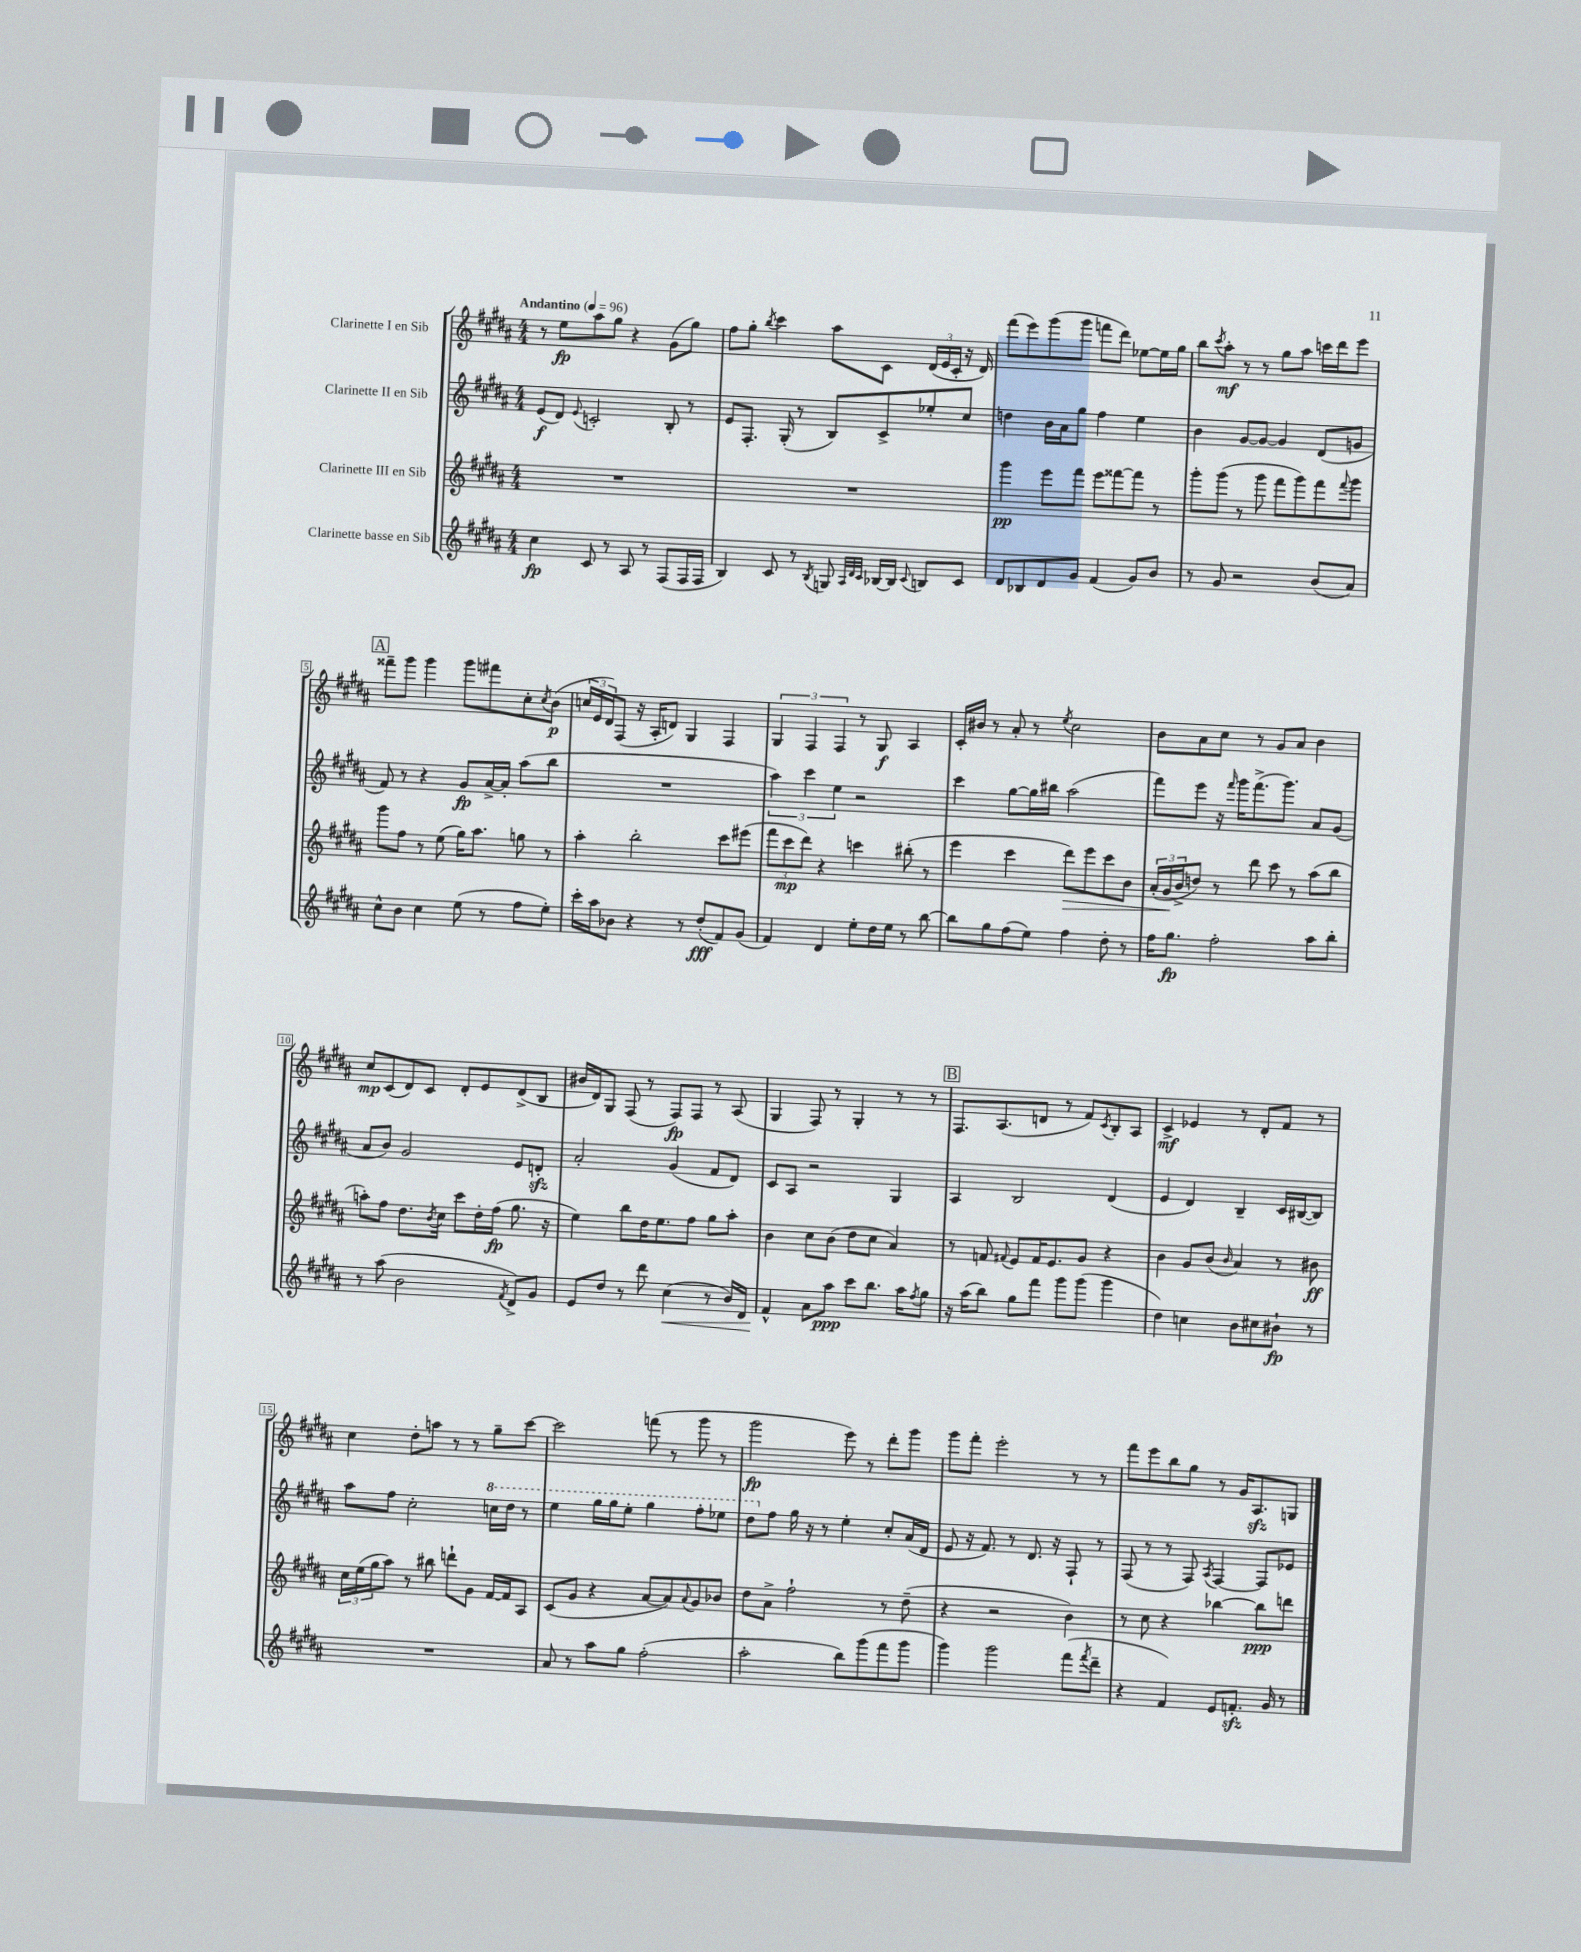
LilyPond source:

<<
\new StaffGroup <<
\new Staff = "s0" \with { instrumentName = "Clarinette I en Sib" } {
    \clef treble \key b \major \numericTimeSignature \time 4/4 \tempo "Andantino" 4 = 96
    r8 e''8\fp ais''8 gis''8 r4 gis'8( gis''8) |
    fis''8 gis''8-. \acciaccatura { b''8 } cis'''4 ais''8 cis'8 \tuplet 3/2 { dis'16( e'16 cis'16-. } r16 dis'16) |
    fis'''8( e'''8) gis'''8( gis'''8 f'''8 dis'''8) ees''8~ ees''16 gis''16 |
    b''8 \acciaccatura { cis'''8 } ais''8-.\mf r8 r8 gis''8 ais''8 c'''16 dis'''16 e'''8 |
    \mark \markup { \box "A" } fisis'''8-- gis'''8 gis'''4 gis'''8 fis'''8 cis''8-. \acciaccatura { cis''8 } b'8\p( |
    \tuplet 3/2 { c''16 e'16 dis'16) } fis8( r16 ais16-. d'8) gis4 fis4 |
    \tuplet 3/2 { gis4 fis4 fis4 } r8 gis8\f ais4 |
    cis'16-. bis'16 r8 ais'8-. r8 \acciaccatura { e''8 } cis''2 |
    b'8 ais'8 cis''8 r8 gis'8 ais'8 b'4 |
    cis''8\mp cis'8( dis'8) cis'8 dis'8-. e'8 dis'8->( b8 |
    bis'16 dis'16) gis8 fis8( r8 fis8\fp) fis8 r8 ais8( |
    gis4 fis8) r8 gis4-. r8 r8 |
    \mark \markup { \box "B" } fis8. ais8.( d'8 r8 fis'8) \acciaccatura { cis'8 } b8-. ais8 |
    cis'4->\mf ees'4 r8 dis'8-. fis'8 r8 |
    cis''4 dis''8-. a''8 r8 r8 gis''8-- cis'''8~ |
    cis'''2 f'''8( r8 gis'''8 r8 |
    gis'''2\fp e'''8) r8 dis'''8-. gis'''8 |
    gis'''8 fis'''8-. e'''2-. r8 r8 |
    fis'''8 e'''8 b''8 gis''8 r8 gis'16 ais8.\sfz g8 \bar "|." |
}
\new Staff = "s1" \with { instrumentName = "Clarinette II en Sib" } {
    \clef treble \key b \major \numericTimeSignature \time 4/4
    e'8\f( dis'8) \appoggiatura { e'8 } c'2-. b8-. r8 |
    e'8 fis8.-. gis16-.( r8 b8) cis'8-> ees''8-. cis''8 |
    d''4 b'16 ais'16 gis''8 fis''4 e''4 |
    b'4 gis'8~ gis'8~ gis'4 dis'8( g'8 |
    \mark \markup { \box "A" } fis'8) r8 r4 gis'8\fp ais'16~-> ais'16-. ais''8( b''8 |
    R1 |
    \tuplet 3/2 { ais''4) cis'''4 e''4 } r2 |
    cis'''4 gis''8~ gis''16 bis''16 ais''2( |
    fis'''8) e'''8 r16 \grace { fis'''16 } gis'''16 fis'''8.->( gis'''8.) ais'8 gis'8( |
    ais'8 b'8) gis'2 e'8 d'8-.\sfz |
    ais'2-. gis'4( fis'8 dis'8) |
    cis'8 ais8 r2 gis4 |
    \mark \markup { \box "B" } ais4 b2 dis'4( |
    e'4 dis'4) b4-- cis'16 bis16~( bis8) |
    ais''8 fis''8 cis''2-. \ottava #1 c'''16 dis'''16 r8 |
    e'''4 gis'''16 gis'''16 e'''8-. gis'''4 fis'''8-. ees'''8 |
    dis'''8 \ottava #0 fis''8 gis''16 r16 r8 e''4-. cis''8-. ais'16( dis'16 |
    e'8 r16 fis'8.) r8 dis'8. r16 fis8-! r8 |
    fis8( r8 r8 fis8) \acciaccatura { ais8 } fis4~ fis8 ees'8 \bar "|." |
}
\new Staff = "s2" \with { instrumentName = "Clarinette III en Sib" } {
    \clef treble \key b \major \numericTimeSignature \time 4/4
    R1 |
    R1 |
    gis'''4\pp e'''8 fis'''8 e'''8 fisis'''8~ fisis'''8 r8 |
    gis'''8-. gis'''8( r8 gis'''8 fis'''8 gis'''8) fis'''8 \appoggiatura { fis'''8 } gis'''8 |
    \mark \markup { \box "A" } gis'''8 fis''8 r8 e''8( gis''16) ais''8. g''8 r8 |
    ais''4-. b''2-. cis'''8 eis'''8( |
    \tuplet 3/2 { fis'''8 cis'''8\mp dis'''8) } r4 c'''4 bis''8-.( r8 |
    e'''4 cis'''4 dis'''8\>) e'''8 cis'''8 b'8 |
    \tuplet 3/2 { ais'16-.( gis'16\! b'16-> } d''8) r8 dis'''8 cis'''8 r8 ais''8( b''8 |
    a''8-.) fis''8 dis''8. \acciaccatura { b'8 } cis''16 cis'''8 dis''16-. fis''16\fp( gis''8. r16 |
    e''4) b''8 dis''16 e''8. fis''8 gis''8 ais''8-. |
    b'4 cis''8 b'8( dis''8 cis''8 ais'4) |
    \mark \markup { \box "B" } r8 f'8 \appoggiatura { fis'8 } e'8 fis'16 e'8. gis'8 r4 |
    b'4 gis'8 b'8( \grace { b'16 } ais'4) r8 bis'8\ff |
    \tuplet 3/2 { cis''16 e''16( gis''16 } ais''8) r8 bis''8 d'''8-! gis'8 fis'16~ fis'16 ais8 |
    cis'8( gis'8 r4 ais'8~ ais'8) \appoggiatura { ais'8 } gis'8 bes'8 |
    dis''8 ais'8-> fis''2-! r8 dis''8--( |
    r4 r2 b'4) |
    r8 cis''8 r4 bes''4~ bes''8\ppp d'''8 \bar "|." |
}
\new Staff = "s3" \with { instrumentName = "Clarinette basse en Sib" } {
    \clef treble \key b \major \numericTimeSignature \time 4/4
    cis''4\fp cis'8 r8 ais8 r8 fis8( fis16 fis16 |
    b4) cis'8 r8 \acciaccatura { b8 } g8 \grace { ais32 dis'32 cis'32 } bes16~ bes16 \appoggiatura { cis'8 } b8 cis'8 |
    dis'8 bes8 dis'8 gis'8 fis'4( gis'8) b'8 |
    r8 gis'8 r2 b'8( ais'8) |
    \mark \markup { \box "A" } cis''8-^ b'8 cis''4 e''8( r8 fis''8 e''8-.) |
    cis'''16-. ais''16 bes'8 r4 r8 dis''8-.\fff( fis'8) gis'8( |
    fis'4) dis'4 e''8-. dis''16 e''16 r8 b''8~ |
    b''8 gis''8 fis''8( e''8) fis''4 dis''8-. r8 |
    fis''16 gis''8.\fp fis''2-. ais''8 b''8-. |
    r8 ais''8( b'2 \acciaccatura { fis'8 } dis'8->) gis'8 |
    e'8 dis''8 r8 dis'''8 cis''4\<( r8 b'16) dis'16 |
    fis'4-^\! ais'8 ais''8\ppp cis'''8 b''8. ais''16 \acciaccatura { fis''8 } gis''8 |
    \mark \markup { \box "B" } r16 ais''16( b''8) gis''8 fis'''8 gis'''8 gis'''8( gis'''4 |
    dis''4) c''4 b'8 cis''8 bis'8-!\fp r8 |
    R1 |
    ais'8 r8 ais''8 gis''8 fis''2-.( |
    ais''2-. b''8) gis'''8( fis'''8 gis'''8 |
    gis'''4) gis'''2 fis'''8( \acciaccatura { fis'''8 } dis'''8-- |
    r4 fis'4) e'8 f'8.-.\sfz gis'16 r8 \bar "|." |
}
>>
>>
\layout { \context { \Score \override BarNumber.stencil = #(make-stencil-boxer 0.1 0.3 ly:text-interface::print) } }
